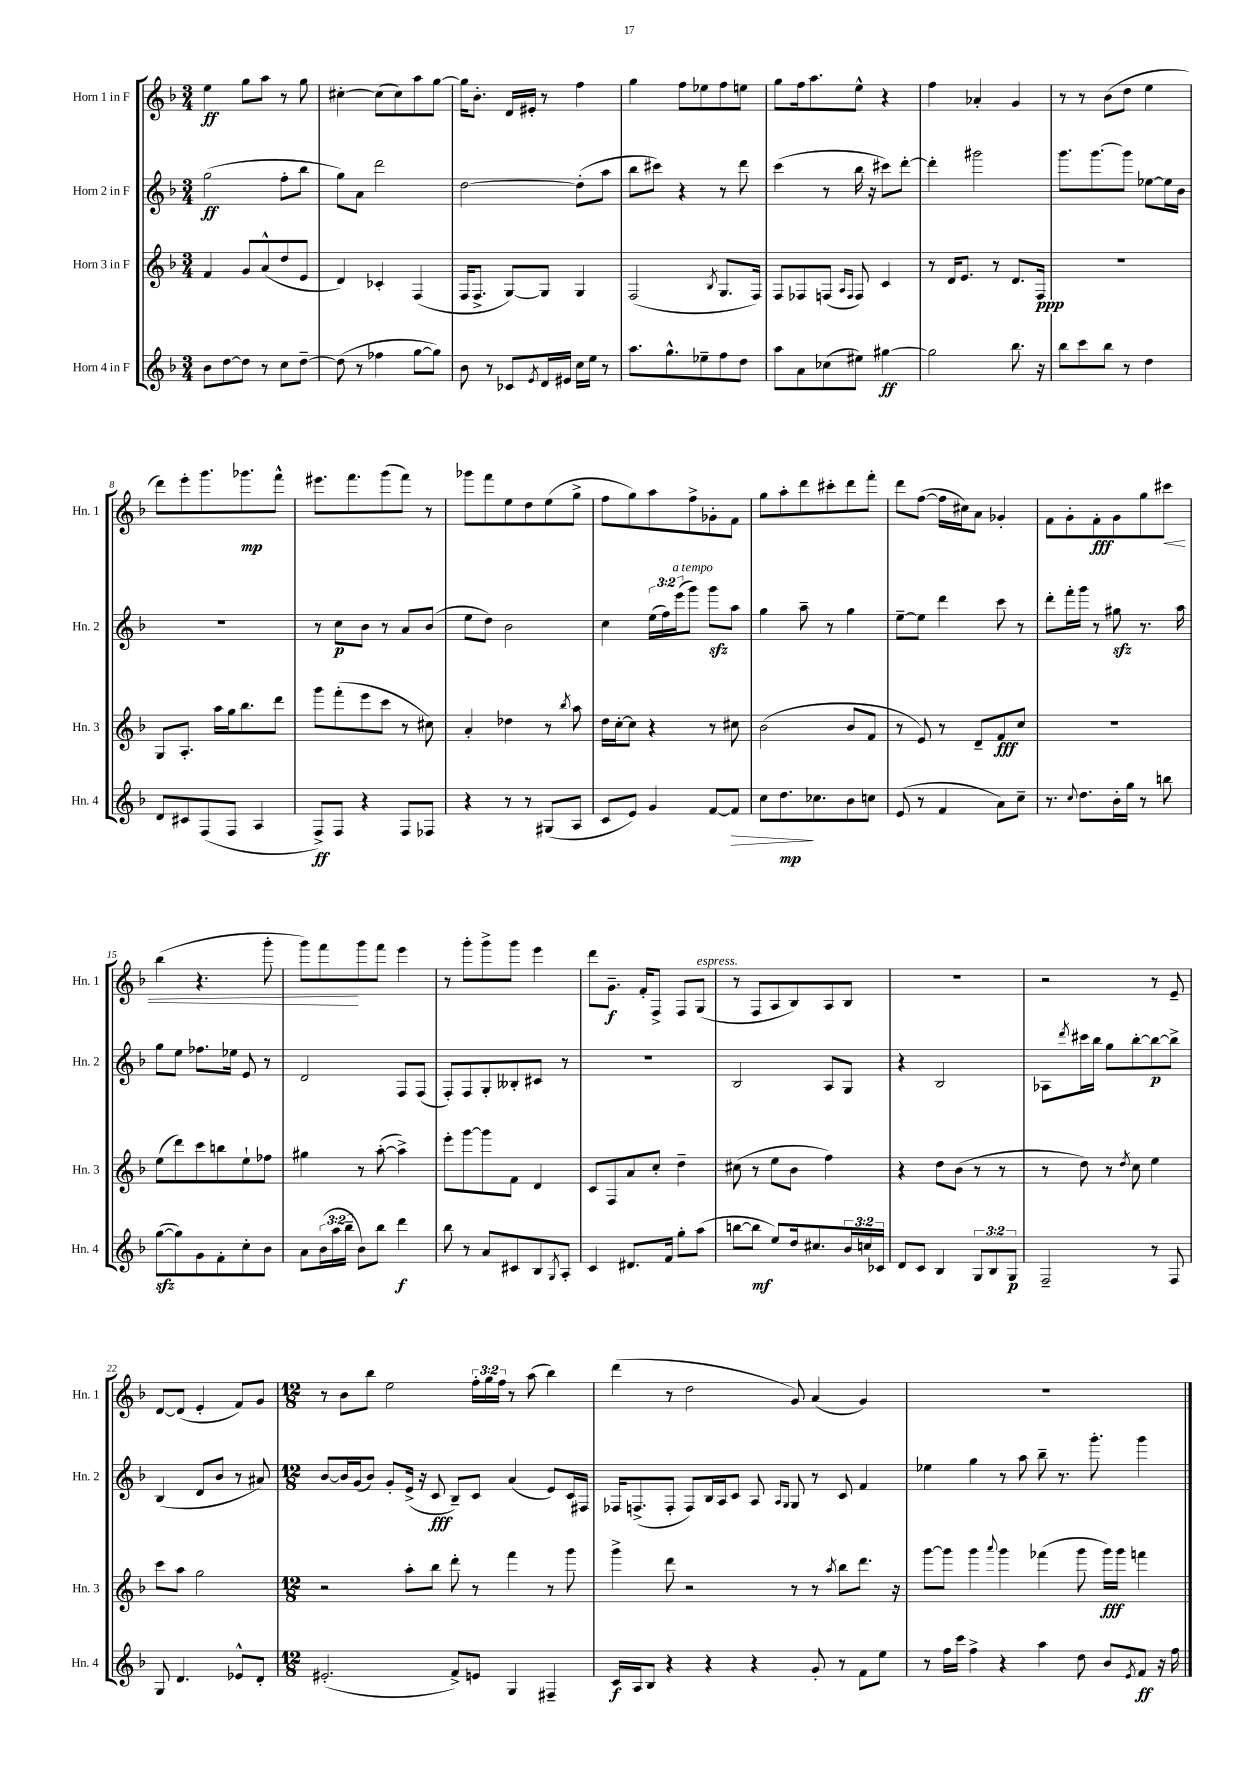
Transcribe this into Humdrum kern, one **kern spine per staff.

**kern	**kern	**kern	**kern
*staff4	*staff3	*staff2	*staff1
*clefG2	*clefG2	*clefG2	*clefG2
*k[b-]	*k[b-]	*k[b-]	*k[b-]
*M3/4	*M3/4	*M3/4	*M3/4
8b-\L	4f/	(2gg\	4ee\
[8dd\	.	.	.
8dd\]J	8g/L	.	8gg\L
8r	(8a^^/	.	8aa\J
8cc\L	8dd/	8ff'\L	8r
[8dd~\J	8e/J	8bb-\J	8gg\
=	=	=	=
(8dd\]	4d/)	8gg\L)	[4cc#'\
8r	.	8a\J	.
4ff-\	4c-'/	2ddd\	(8cc#\]L
.	.	.	8cc#\)
[8gg\L	(4F/	.	8aa\
8gg\]J)	.	.	[8gg\J
=	=	=	=
8b-\	16F/LK	[2dd\	16gg\]LK
.	8.F^/J	.	8.b-'\J
8r	.	.	.
8c-/L	[8G/L)	.	16d/LL
.	.	.	16e#'/JJ
8qe/	.	.	.
16d/L	8G/]J	.	8r
16e#/JJ	.	.	.
16cc\LL	4G/	(8dd'\]L	4ff\
16ee\JJ	.	.	.
8r	.	8aa\J	.
=	=	=	=
8.aa\L	(2F/	8bb-\L	4gg\
.	.	8ccc#\J)	.
8.gg^^\	.	.	.
.	.	4r	8ff\L
8ee-~\	.	.	8ee-\
.	8qB-/	.	.
8ff\	8.G/L	8r	8ff\
8dd\J	.	8ddd\	8ee\J
.	16F/Jk)	.	.
=	=	=	=
8aa\L	8F/L	(4ccc\	8gg\L
8a\	8F-/	.	16ff\k
.	.	.	8.aa\
(8cc-\	(8F/J	8r	.
.	16qqA/LL	.	.
.	16qqF/JJ	.	.
8ee#\J)	8F/)	16bb-\	8ee^^\J
.	.	16r	.
[4gg#\	4c/	8ccc#\L)	4r
.	.	[8ddd'\J	.
=	=	=	=
2gg#\]	8r	4ddd'\]	4ff\
.	16d/LK	.	.
.	8.e/J	.	.
.	.	2ggg#\	4a-'/
.	8r	.	.
8.bb-\	8.d/L	.	4g/
16r	16F/Jk	.	.
=	=	=	=
8bb-\L	2.r	8.ggg\L	8r
8ccc\	.	.	8r
.	.	[8.ggg\	.
8bb-\J	.	.	(8b-\L
8r	.	8ggg\]J	8dd\J
4dd\	.	[8ee-\L	4ee\
.	.	16ee-\]L	.
.	.	16b-\JJ	.
=	=	=	=
8d/L	8G/L	2.r	8ddd\L)
8c#/	8.A'/J	.	8eee'\
(8F/	.	.	8.ggg\
.	16aa\LL	.	.
8F/J	16gg\J	.	.
.	8.bb-\	.	8.ggg-\
4A/	.	.	.
.	8ddd\J	.	8fff^^\J
=	=	=	=
8F^/L)	8ggg\L	8r	8.eee#\L
8F/J	(8fff'\	8cc\L	.
.	.	.	8.fff\
4r	8eee\	8b-\J	.
.	8ccc\J	8r	(8ggg\
8F/L	8r	8a/L	8fff\J)
8F-/J	8cc#\)	(8b-/J	8r
=	=	=	=
4r	4a'/	8ee\L	8ggg-\L
.	.	8dd\J)	8fff\
8r	4dd-\	2b-\	8ee\
8r	.	.	8dd\
(8G#/L	8r	.	(8ee\
.	8qbb-/	.	.
8A/J	8aa\	.	8gg^\J
=	=	=	=
8c/L	16dd\LL	4cc\	8ff\L
.	[16cc'\J	.	.
8e/J)	8cc\]J	.	8gg\)
4g/	4r	(24ee\LL	8aa\
.	.	24ff\)	.
.	.	(24eee\J	.
.	.	8ggg\J)	8ff^\
[8f/L	8r	8ggg\L	8g-'\
8f/]J	8cc#\	8aa\J	8f\J
=	=	=	=
8cc\L	(2b-\	4gg\	8gg\L
8.dd\	.	.	8aa'\
.	.	8aa~\	8ddd\
8.cc-\	.	.	.
.	.	8r	8ccc#'\
8b-\	8b-/L	4gg\	8ddd\
8cc\J	8f/J	.	8fff'\J
=	=	=	=
(8e/	8r	[8ee~\L	8ddd\L
8r	8e/)	8ee\]J	([8ff\J
4f/	8r	4ddd\	16ff\]LL
.	.	.	16cc#\J)
.	8d~/L	.	8a\J
8a\L)	8f/	8ccc\	4g-'/
8cc~\J	8cc/J	8r	.
=	=	=	=
8.r	2.r	8ddd'\L	8f\L
.	.	16fff'\L	8g'\
8qqcc/	.	.	.
8.dd\L	.	16ggg\JJ	.
.	.	8r	8f'\
16b-'\L	.	8gg#\	8g\
16gg\JJ	.	.	.
8r	.	8.r	8gg\
8bb\	.	.	8ccc#\J
.	.	16aa\	.
=	=	=	=
([8gg\L	(8ee\L	8gg\L	(4bb-\
8gg\])	8ddd\)	8ee\J	.
8g\	8ccc\	8.ff-\L	4.r
8f'\	8bb\	.	.
.	.	16ee-\Jk	.
8cc'\	8ee`\	8e/	.
8b-\J	8ff-\J	8r	8ggg'\
=	=	=	=
8a\L	4gg#\	2d/	8ggg\L)
(24b-\L	.	.	8fff\
24aa\	.	.	.
24bb-~\JJ	.	.	.
8b-\L)	8r	.	8ggg\
8bb-\J	([8aa'\	.	8fff\J
4ddd\	4aa^\])	8F/L	4eee\
.	.	(8F/J	.
=	=	=	=
8bb-\	8eee'\L	8F'/L)	8r
8r	[8ggg\	8F/	8ggg'\L
8a/L	8ggg\]	8G'/	8ggg^\
8c#/	8f\J	8B--'/	8ggg\J
8B-/	4d/	8c#/J	4eee\
8qG/	.	.	.
8A'/J	.	8r	.
=	=	=	=
4c/	8c/L	2.r	8ddd\L
.	8F/	.	8.g~\J
8.d#/L	8a/	.	.
.	.	.	16f'/LK
.	8cc'/J	.	8F^/J
16f/Jk	.	.	.
8gg'\L	4dd~\	.	8F/L
(8aa\J	.	.	(8G/J
=	=	=	=
[8bb\L	(8cc#\	2B-/	8r
8bb\]J	8r	.	8F/L
8ee/L)	8ee\L	.	8A/
16dd/k	8b-\J	.	8B-/)
8.cc#/	.	.	.
.	4ff\)	8A/L	8A/
24b-/L	.	8G/J	8B-/J
24cc/	.	.	.
24c-/JJ	.	.	.
=	=	=	=
8d/L	4r	4r	2.r
8c/J	.	.	.
4B-/	8dd\L	2B-/	.
.	(8b-\J	.	.
12G/L	8r	.	.
12B-/	.	.	.
.	8r	.	.
12G/J	.	.	.
=	=	=	=
2F~/	8r	8A-\L	2r
.	.	8qddd/	.
.	8dd\)	16ccc#\L	.
.	.	16bb-\JJ	.
.	8r	8gg\L	.
.	8qdd/	.	.
.	8cc\	[8bb-'\	.
8r	4ee\	8bb-\_	8r
8F/	.	8bb-^\]J	8e~/
=	=	=	=
8G/	8ccc\L	(4B-/	[8d/L
4.d/	8aa\J	.	(8d/]J
.	2gg\	8d/L	4e'/
.	.	8b-/J	.
8e-^^/L	.	8r	8f/L)
8d'/J	.	8a#/)	8g/J
=	=	=	=
*M12/8	*M12/8	*M12/8	*M12/8
(2.e#'/	2r	[8b-/L	8r
.	.	16b-/]L	8b-\L
.	.	(16g/J	.
.	.	8b-/J)	8bb-\J
.	.	8g'/L	2ee\
.	8aa'\L	(16e^/Jk	.
.	.	16r	.
.	8bb-\J	8c/	.
8f^/L)	8ddd'\	8B-~/L)	.
8e/J	8r	8c/J	24ff'\LL
.	.	.	24gg\
.	.	.	24ff\JJ
4G/	4fff\	(4a/	8r
.	.	.	(8aa\
4F#~/	8r	8e/L)	4bb-\)
.	8ggg\	16c/L	.
.	.	16F#/JJ	.
=	=	=	=
16c/LL	4ggg^\	16F-/LK	(4ddd\
16A/J	.	(8.F^/	.
8B-/J	.	.	.
4r	8ddd\	8F'/J	8r
.	2r	8F/L)	2dd\
4r	.	16B-/L	.
.	.	16A/J	.
.	.	8c/J	.
4r	.	8A/	.
.	.	16qqA/LL	.
.	.	16qqG/JJ	.
.	8r	8G/	8g/)
8g'/	8r	8r	(4a/
.	8qaa/	.	.
8r	8bb-\L	8c/	.
8f\L	8.ddd\J	4f/	4g/)
8ee\J	.	.	.
.	16r	.	.
=	=	=	=
8r	[8ggg\L	4ee-\	1.r
16ff\LL	8ggg\]J	.	.
16ccc\JJ	.	.	.
4ff^\	4ggg\	4gg\	.
.	8qqaaa/	.	.
4r	4ggg\	8r	.
.	.	8aa\	.
4aa\	(4fff-\	8bb-~\	.
.	.	8.r	.
8dd\	8ggg\	.	.
.	.	8.ggg'\	.
8b-/L	16ggg\LL)	.	.
.	16ggg\JJ	.	.
8qe/	.	.	.
8f/J	4fff\	4ggg\	.
16r	.	.	.
16ff\	.	.	.
==	==	==	==
*-	*-	*-	*-
